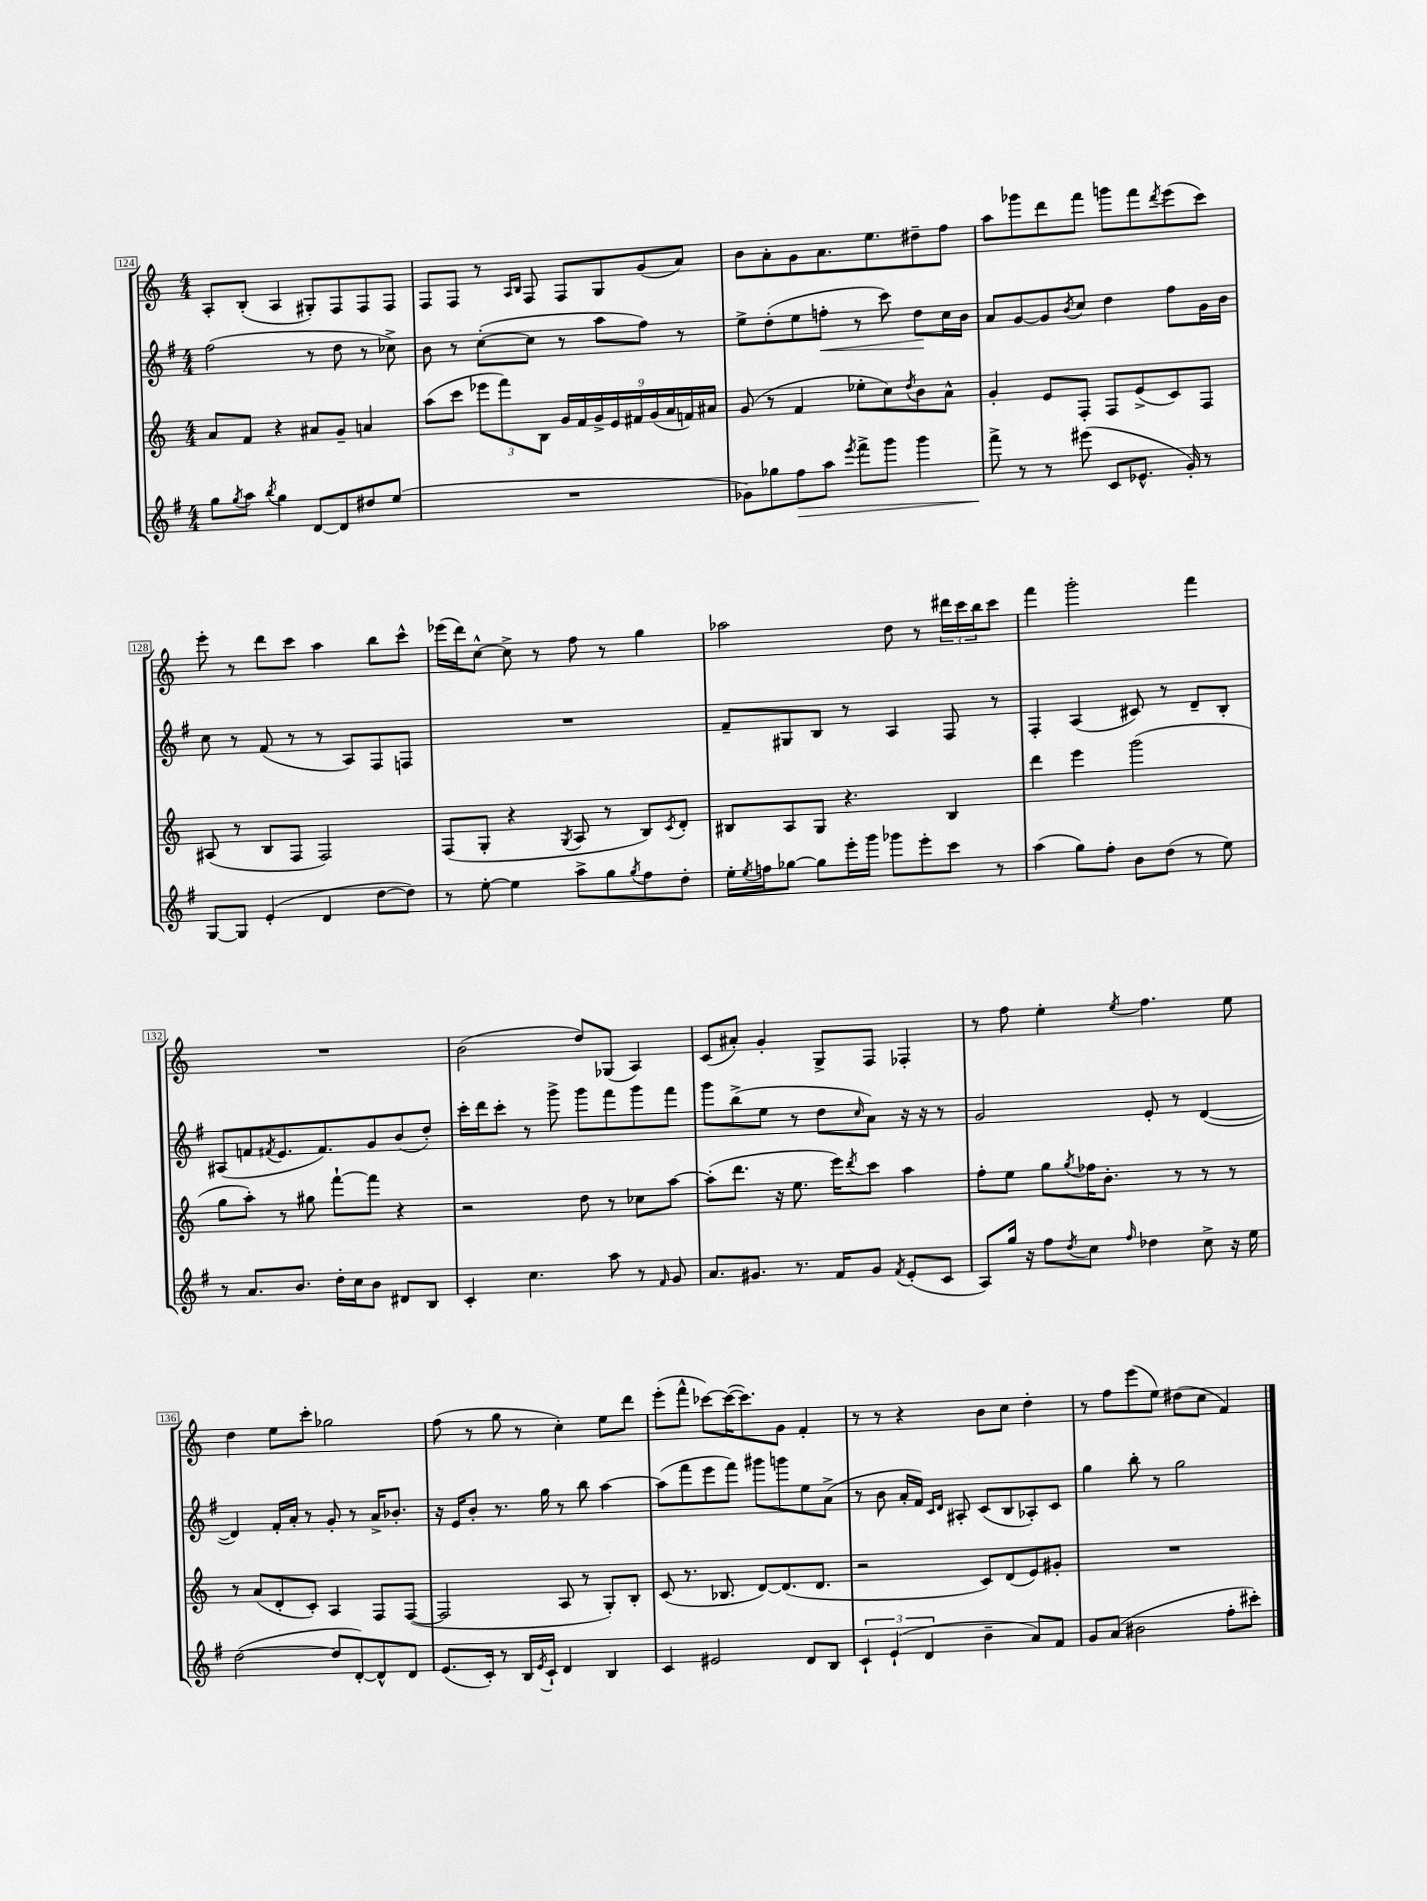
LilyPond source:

<<
\new StaffGroup <<
\new Staff = "s0" {
    \clef treble \key c \major \numericTimeSignature \time 4/4
    a8-. b8-.( a4 gis8-.) f8 f8 f8 |
    f8 f8 r8 \grace { a16 b16 } f8 f8 g8 g'8( a'8) |
    b'8 a'8-. g'8 a'8. e''8. dis''8-- f''8 |
    a''8 ges'''8 d'''8 f'''8 g'''8 f'''8 \acciaccatura { d'''8 } e'''8( c'''8) |
    e'''8-. r8 d'''8 c'''8 a''4 b''8 c'''8-^ |
    ees'''16( d'''16) c''8~-^ c''8-> r8 f''8 r8 g''4 |
    aes''2 d''8 r8 \tuplet 3/2 { dis'''16 c'''16 b''16 } c'''8 |
    f'''4 g'''2-. f'''4 |
    R1 |
    b'2( d''8) ges8( a4) |
    c'8( ais'8-.) g'4-. g8-> f8 fes4-. |
    r8 f''8 e''4-. \acciaccatura { e''8 } f''4. e''8 |
    d''4 e''8 c'''8-. ges''2 |
    f''8( r8 g''8 r8 c''4-.) e''8 d'''8 |
    e'''8-.( f'''8-^ ces'''8~) ces'''16~( ces'''8.) g'8 f'4-. |
    r8 r8 r4 b'8 c''8 d''4-. |
    r8 f''8 e'''8( e''8) dis''8( c''8 f'4) \bar "|." |
}
\new Staff = "s1" {
    \clef treble \key g \major \numericTimeSignature \time 4/4
    fis''2( r8 d''8 r8 ces''8->) |
    b'8 r8 c''8~-.( c''8 r8 a''8 fis''8) r8 |
    e''8-> d''8-.( e''8 f''8-.\< r8 c'''8) d''8\! c''16 b'16 |
    a'8 g'8~ g'8 \acciaccatura { b'8 } c''8 d''4 fis''8 g'16 b'16 |
    c''8 r8 fis'8( r8 r8 a8) fis8 f8 |
    R1 |
    fis'8-- gis8 b8 r8 a4 fis8 r8 |
    fis4-. a4( cis'8) r8 d'8-- b8-. |
    ais8( f'8 \acciaccatura { fis'8 } e'8. fis'8.) g'8 b'8( d''8-.) |
    c'''16-. d'''16 c'''8-. r8 g'''8-> g'''8 fis'''8 g'''8 fis'''8 |
    g'''8 b''8->( e''8 r8 d''8 \grace { c''16 } a'8) r16 r16 r8 |
    g'2 e'8-. r8 d'4~( |
    d'4) fis'16-. a'16-. r8 g'8-. r8 a'16-> bes'8.-. |
    r16 e'16 b'8-. r8. g''16 r8 b''8 a''4~ |
    a''8( fis'''8 e'''8 fis'''8) gis'''8 g'''8 e''8 a'8->( |
    r8 b'8 a'16-. fis'16) \grace { c'16 d'16 } ais8-. c'8( b8 aes8-.) c'8 |
    g''4 b''8-. r8 g''2 \bar "|." |
}
\new Staff = "s2" {
    \clef treble \key c \major \numericTimeSignature \time 4/4
    a'8 f'8 r4 ais'8 g'8-- a'4 |
    a''8( c'''8 \tuplet 3/2 { ees'''8 f'''8) b8 } \tuplet 9/8 { g'16 f'16 g'16-> e'16 fis'16 g'16( a'16 f'16) ais'16 } |
    g'8( r8 f'4 ees''8-. c''8) \acciaccatura { d''8 } b'8 a'8-^ |
    g'4-. e'8 f8-. f8 e'8->( c'8) f8 |
    ais8( r8 b8 f8 f2) |
    f8( g8-. r4 \acciaccatura { g8 } a8 r8 b8) \acciaccatura { c'8 } d'8-. |
    bis8 a8 g8 r4. bis4 |
    d'''4 e'''4 g'''2( |
    g''8 a''8-.) r8 gis''8 f'''8~-! f'''8 r4 |
    r2 d''8 r8 ces''8 a''8~ |
    a''8-.( d'''8. r16 e''8. e'''16) \acciaccatura { d'''8 } c'''8 a''4 |
    f''8-. e''8 g''8 \acciaccatura { g''8 } fes''16 b'8.-. r8 r8 r8 |
    r8 a'8( d'8-. c'8-.) a4 f8 f8~( |
    f2 a8 r8 g8-.) b8-. |
    c'8( r8. bes8. d'8~) d'8.( d'8. |
    r2 c'8) d'8( e'8) gis'8-. |
    R1 \bar "|." |
}
\new Staff = "s3" {
    \clef treble \key g \major \numericTimeSignature \time 4/4
    g''8 \acciaccatura { g''8 } a''8 \acciaccatura { b''8 } g''4 d'8~ d'8 dis''8 e''8( |
    R1 |
    ges'8) ges''8 fis''8\> a''8 \acciaccatura { e'''8 } fis'''8-> g'''8 g'''4 |
    fis'''8->\! r8 r8 eis'''8( c'8 ees'8.-^ g'16-.) r8 |
    g8~ g8 e'4-.( d'4 d''8~ d''8) |
    r8 e''8~-. e''4 a''8-> g''8 \acciaccatura { g''8 } fis''8 d''8-. |
    e''16-. \acciaccatura { e''8 } f''16 ges''8~ ges''8 e'''16-. g'''16 ges'''8 e'''8-. c'''8 r8 |
    a''4( g''8) fis''8-. b'8 d''8( r8 e''8) |
    r8 a'8. b'8. d''16-. c''16 b'8 dis'8 b8 |
    c'4-. c''4. a''8 r8 \grace { fis'16 } g'8 |
    a'8. gis'8. r8. fis'16 gis'8 \acciaccatura { fis'8 } e'8-.( c'8 |
    a8) g''16 r16 fis''8 \acciaccatura { d''8 } c''8 \grace { fis''16 } des''4 c''8-> r16 e''16 |
    d''2~( d''8 d'8~-.) d'8-^ d'8 |
    e'8.( c'16-.) r8 b16 \acciaccatura { e'8 } c'16-! d'4 b4 |
    c'4 eis'2 d'8 b8 |
    \tuplet 3/2 { c'4-! e'4-!( d'4 } b'4-- a'8) fis'8 |
    g'8 a'8( bis'2 fis''8-. cis'''8-.) \bar "|." |
}
>>
>>
\layout { \context { \Score currentBarNumber = #124 \override BarNumber.stencil = #(make-stencil-boxer 0.1 0.3 ly:text-interface::print) } }
